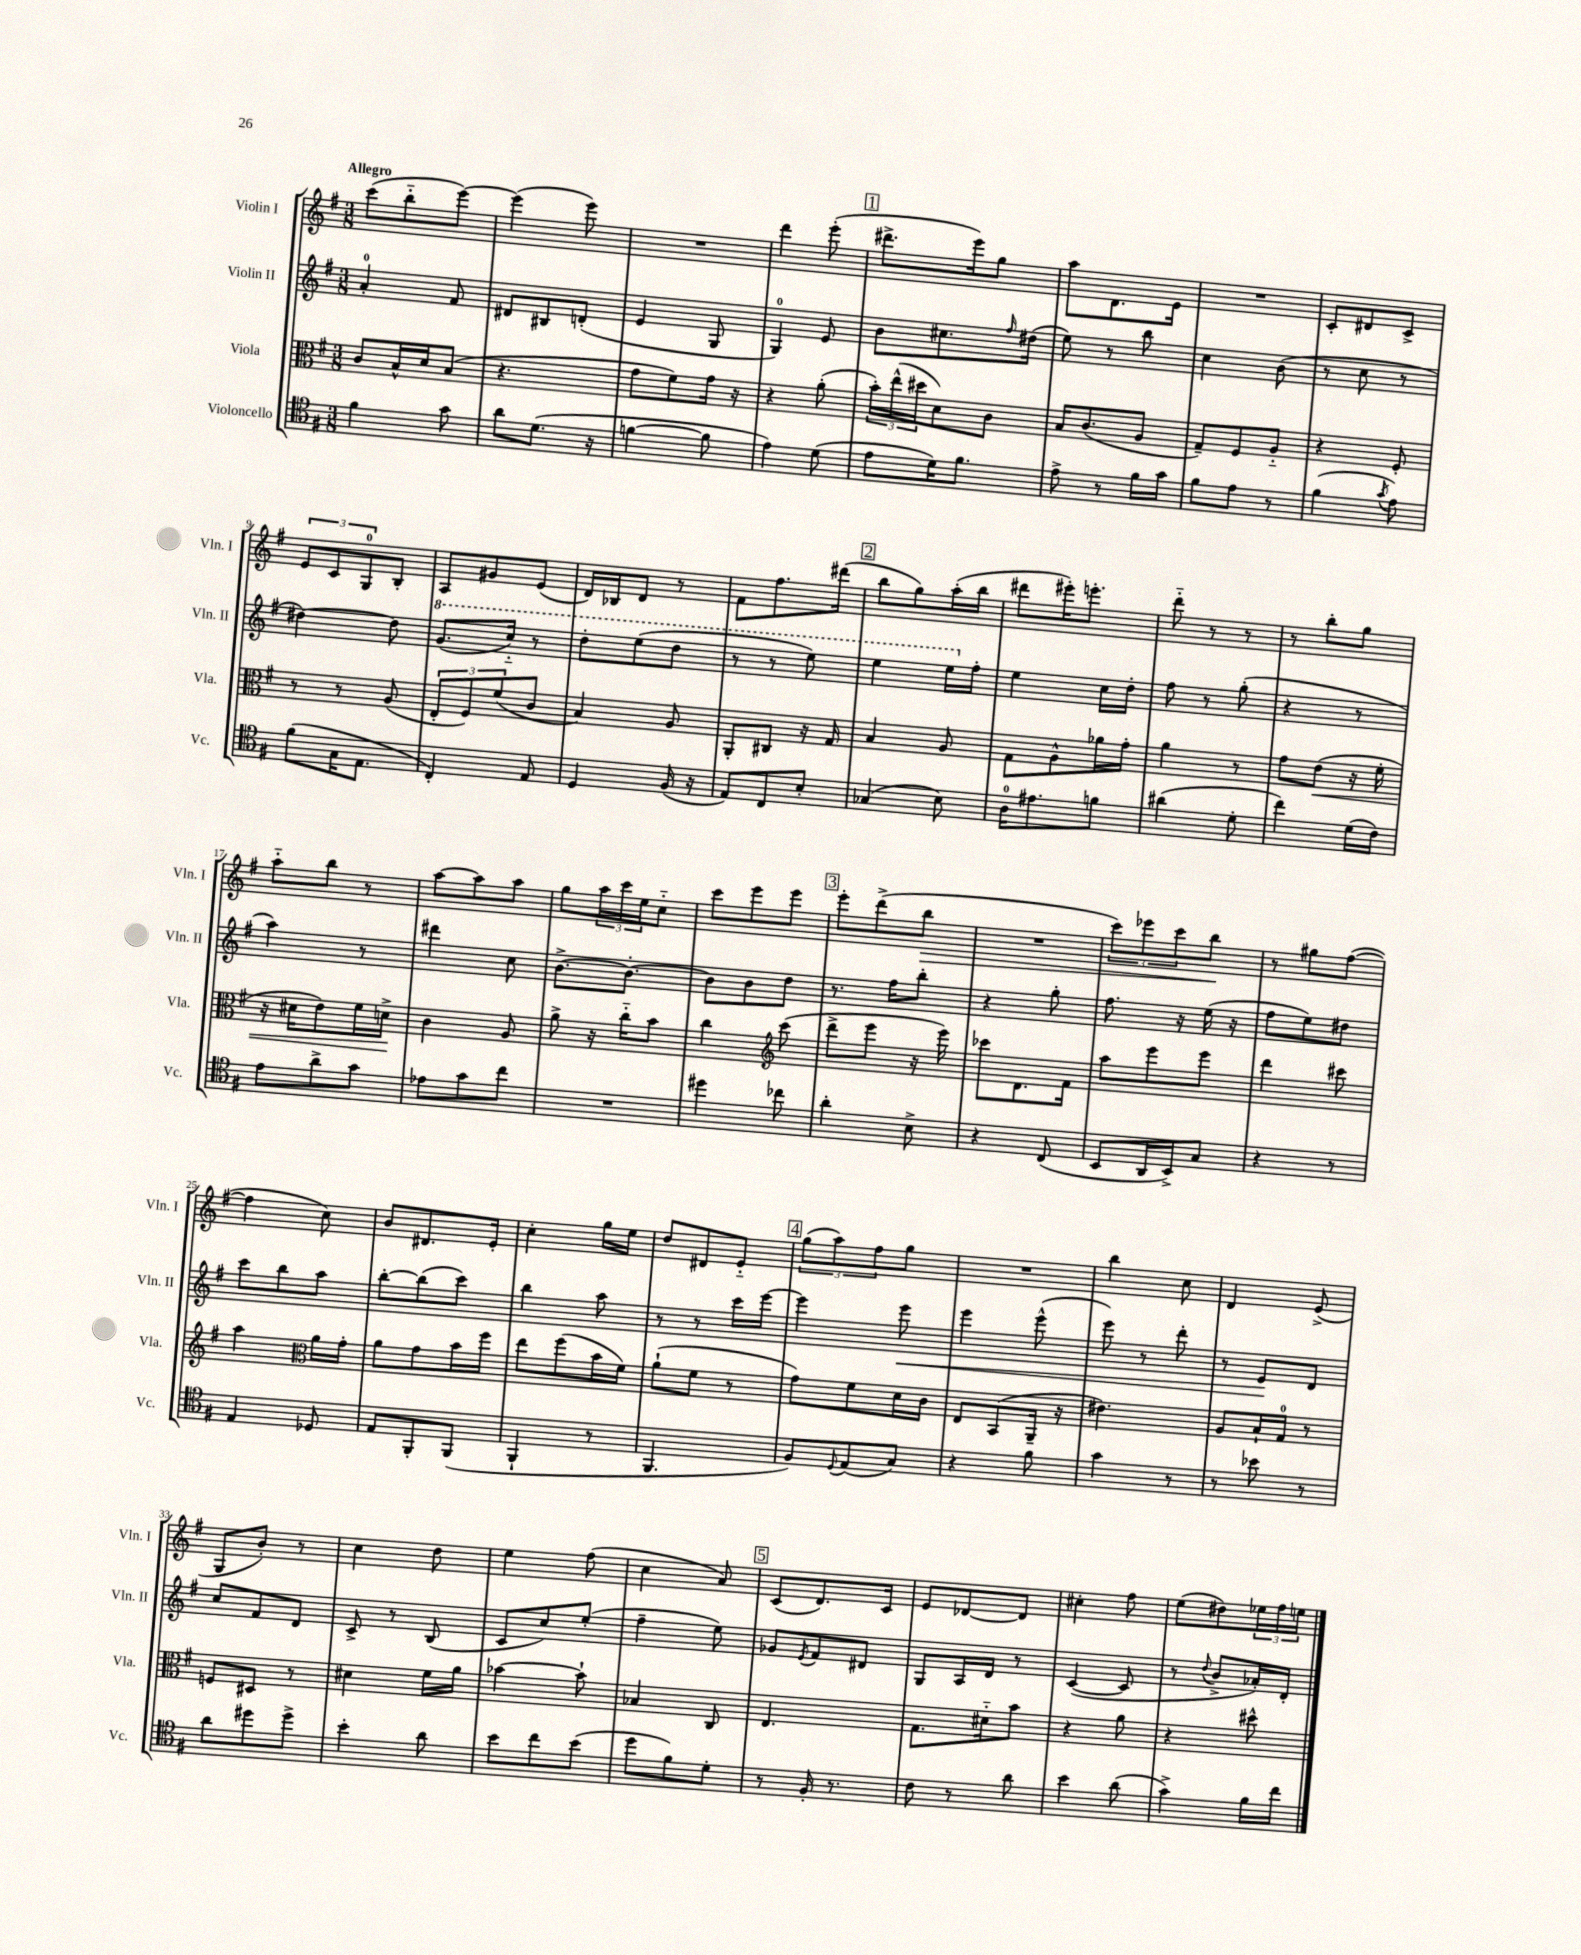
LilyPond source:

<<
\new StaffGroup <<
\new Staff = "s0" \with { instrumentName = "Violin I" shortInstrumentName = "Vln. I" } {
    \clef treble \key g \major \numericTimeSignature \time 3/8 \tempo "Allegro"
    c'''8( b''8-_ e'''8~) |
    e'''4( e'''8) |
    R4. |
    d'''4 e'''8-.( |
    \mark \markup { \box "1" } dis'''8.-> e'''16) g''8 |
    a''8 d'8. e'16 |
    R4. |
    c'8-. dis'8 c'8-> |
    \tuplet 3/2 { e'8 c'8 g8-0 } b8-. |
    a8 gis'8 e'8( |
    d'16) bes16 d'8 r8 |
    fis'8 fis''8. dis'''16( |
    \mark \markup { \box "2" } b''8 g''8) a''16-.( b''16 |
    dis'''8 eis'''16-.) e'''8.-. |
    d'''8-_ r8 r8 |
    r8 b''8-. g''8 |
    a''8-_ b''8 r8 |
    a''8~ a''8 a''8 |
    g''8 \tuplet 3/2 { a''16 c'''16 e''16 } c''8-_ |
    c'''8 e'''8 e'''8 |
    \mark \markup { \box "3" } e'''8-. d'''8->( b''8\> |
    R4. |
    \tuplet 3/2 { c'''8) ees'''8 c'''8 } b''8\! |
    r8 gis''8 fis''8~( |
    fis''4 c''8) |
    b'8 dis'8. e'16-. |
    c''4-. g''16 e''16 |
    d''8 dis'8 e'8-_ |
    \mark \markup { \box "4" } \tuplet 3/2 { g''8( a''8) fis''8 } g''8 |
    R4. |
    b''4 c''8 |
    d'4 e'8->( |
    g8 b'8-.) r8 |
    c''4 d''8 |
    e''4 fis''8( |
    c''4 a'8) |
    \mark \markup { \box "5" } c'8( d'8.) c'16 |
    e'8 des'8~ des'8 |
    cis''4-. fis''8 |
    e''8( dis''8) \tuplet 3/2 { ees''16 fis''16 e''16 } \bar "|." |
}
\new Staff = "s1" \with { instrumentName = "Violin II" shortInstrumentName = "Vln. II" } {
    \clef treble \key g \major \numericTimeSignature \time 3/8
    a'4-0-. fis'8 |
    dis'8 bis8 d'8-.( |
    e'4 g8 |
    g4-0) e'8 |
    \mark \markup { \box "1" } b'8 cis''8. \grace { fis''16 } dis''16( |
    e''8) r8 b''8 |
    c''4 b'8( |
    r8 c''8 r8 |
    dis''4~) dis''8 |
    \ottava #1 g''8.( c'''16-_) r8 |
    d'''8-. e'''8( d'''8 |
    r8 r8 e'''8) |
    \mark \markup { \box "2" } e'''4 e'''16 \ottava #0 fis''16-. |
    e''4 c''16 d''16-. |
    fis''8 r8 g''8-.( |
    r4 r8 |
    a''4) r8 |
    dis'''4 c''8 |
    b'8.~-> b'8.~-. |
    b'8 b'8 d''8 |
    \mark \markup { \box "3" } r8. fis''16 b''8-. |
    r4 g''8-. |
    fis''8. r16 e''16( r16 |
    fis''8 e''8) dis''8 |
    c'''8 b''8 a''8 |
    b''8~-. b''8( c'''8) |
    b''4 a''8 |
    r8 r8 c'''16 e'''16~ |
    \mark \markup { \box "4" } e'''4 e'''8\< |
    e'''4 e'''8-^( |
    e'''8) r8 d'''8-. |
    r8 e'8\! d'8 |
    c''8 fis'8 d'8 |
    c'8-> r8 b8( |
    c'8 c''8) e''8-.( |
    fis''4-- e''8) |
    \mark \markup { \box "5" } ges'8 \acciaccatura { e'8 } fis'8 dis'8 |
    g8 a16 d'16 r8 |
    c'4~( c'8 |
    r8 \appoggiatura { d''8 } b'8-> aes'16-.) d'16-. \bar "|." |
}
\new Staff = "s2" \with { instrumentName = "Viola" shortInstrumentName = "Vla." } {
    \clef alto \key g \major \numericTimeSignature \time 3/8
    c'8 b16-^ d'16 b8( |
    r4. |
    g'8 fis'8) g'16 r16 |
    r4 a'8-.( |
    \mark \markup { \box "1" } \tuplet 3/2 { b'16-.) e''16-^( dis''16 } d'8) c'8 |
    b16 c'8.( a8 |
    g8--) fis8 a8-_ |
    r4 fis8-. |
    r8 r8 a8( |
    \tuplet 3/2 { e8-. fis8) fis'8( } c'8 |
    b4) a8 |
    a,8-. cis8 r16 g16 |
    \mark \markup { \box "2" } b4 a8 |
    g8 a8-^ aes'16 g'16-. |
    a'4 r8 |
    g'8 e'8\<( r16 fis'16-. |
    r16 dis'16 e'8) fis'16 d'16->\! |
    c'4 a8 |
    a'8-> r16 c''16-_ b'8 |
    c''4 \clef treble c'''8( |
    \mark \markup { \box "3" } d'''8-> e'''8 r16 e'''16) |
    ces'''8 d'8. fis'16 |
    a''8 e'''8 e'''8 |
    d'''4 cis'''8 |
    a''4 \clef alto a'16 g'16-. |
    a'8 g'8 b'16 fis''16 |
    e''8 fis''8( b'16 fis'16) |
    a'8-!( fis'8 r8 |
    \mark \markup { \box "4" } g'8) fis'8 d'16 c'16 |
    e8 b,8( a,16-- r16 |
    eis'4.) |
    a8 b16-! g16-0 r8 |
    f8 dis8 r8 |
    dis'4 fis'16 a'16 |
    bes'4~ bes'8-! |
    bes4 c8 |
    \mark \markup { \box "5" } e4. |
    g8. dis'16-_ b'8 |
    r4 a'8 |
    r4 dis''8-^ \bar "|." |
}
\new Staff = "s3" \with { instrumentName = "Violoncello" shortInstrumentName = "Vc." } {
    \clef tenor \key g \major \numericTimeSignature \time 3/8
    fis'4 g'8 |
    a'8 d'8.( r16 |
    f'4~ f'8 |
    e'4) d'8( |
    \mark \markup { \box "1" } e'8 d'16) fis'8. |
    e'8-> r8 fis'16 g'16 |
    fis'8 e'8 r8 |
    fis'4( \acciaccatura { g'8 } e'8) |
    fis'8( g16 e8. |
    c4-.) e8 |
    d4 fis16( r16 |
    e8) c8 b8-. |
    \mark \markup { \box "2" } ges4( b8) |
    a16-0 eis'8. f'8 |
    ais'4( d'8-. |
    c''4) d'16( c'16) |
    e'8 a'8-> g'8 |
    ees'8 g'8 c''8 |
    R4. |
    dis''4 ces''8 |
    \mark \markup { \box "3" } a'4-. b8-> |
    r4 c8( |
    b,8 a,16 b,16->) g8 |
    r4 r8 |
    e4 des8 |
    e8 fis,8-. fis,8( |
    fis,4-! r8 |
    fis,4. |
    \mark \markup { \box "4" } fis8) \appoggiatura { d8 } e8( g8) |
    r4 fis'8 |
    g'4 r8 |
    r8 bes'8 r8 |
    a'8 dis''8 dis''8-> |
    b'4-. a'8 |
    b'8 c''8 b'8( |
    d''8 fis'8) d'8-. |
    \mark \markup { \box "5" } r8 fis16-. r8. |
    c'8 r8 a'8 |
    b'4 a'8( |
    g'4->) fis'16 c''16 \bar "|." |
}
>>
>>
